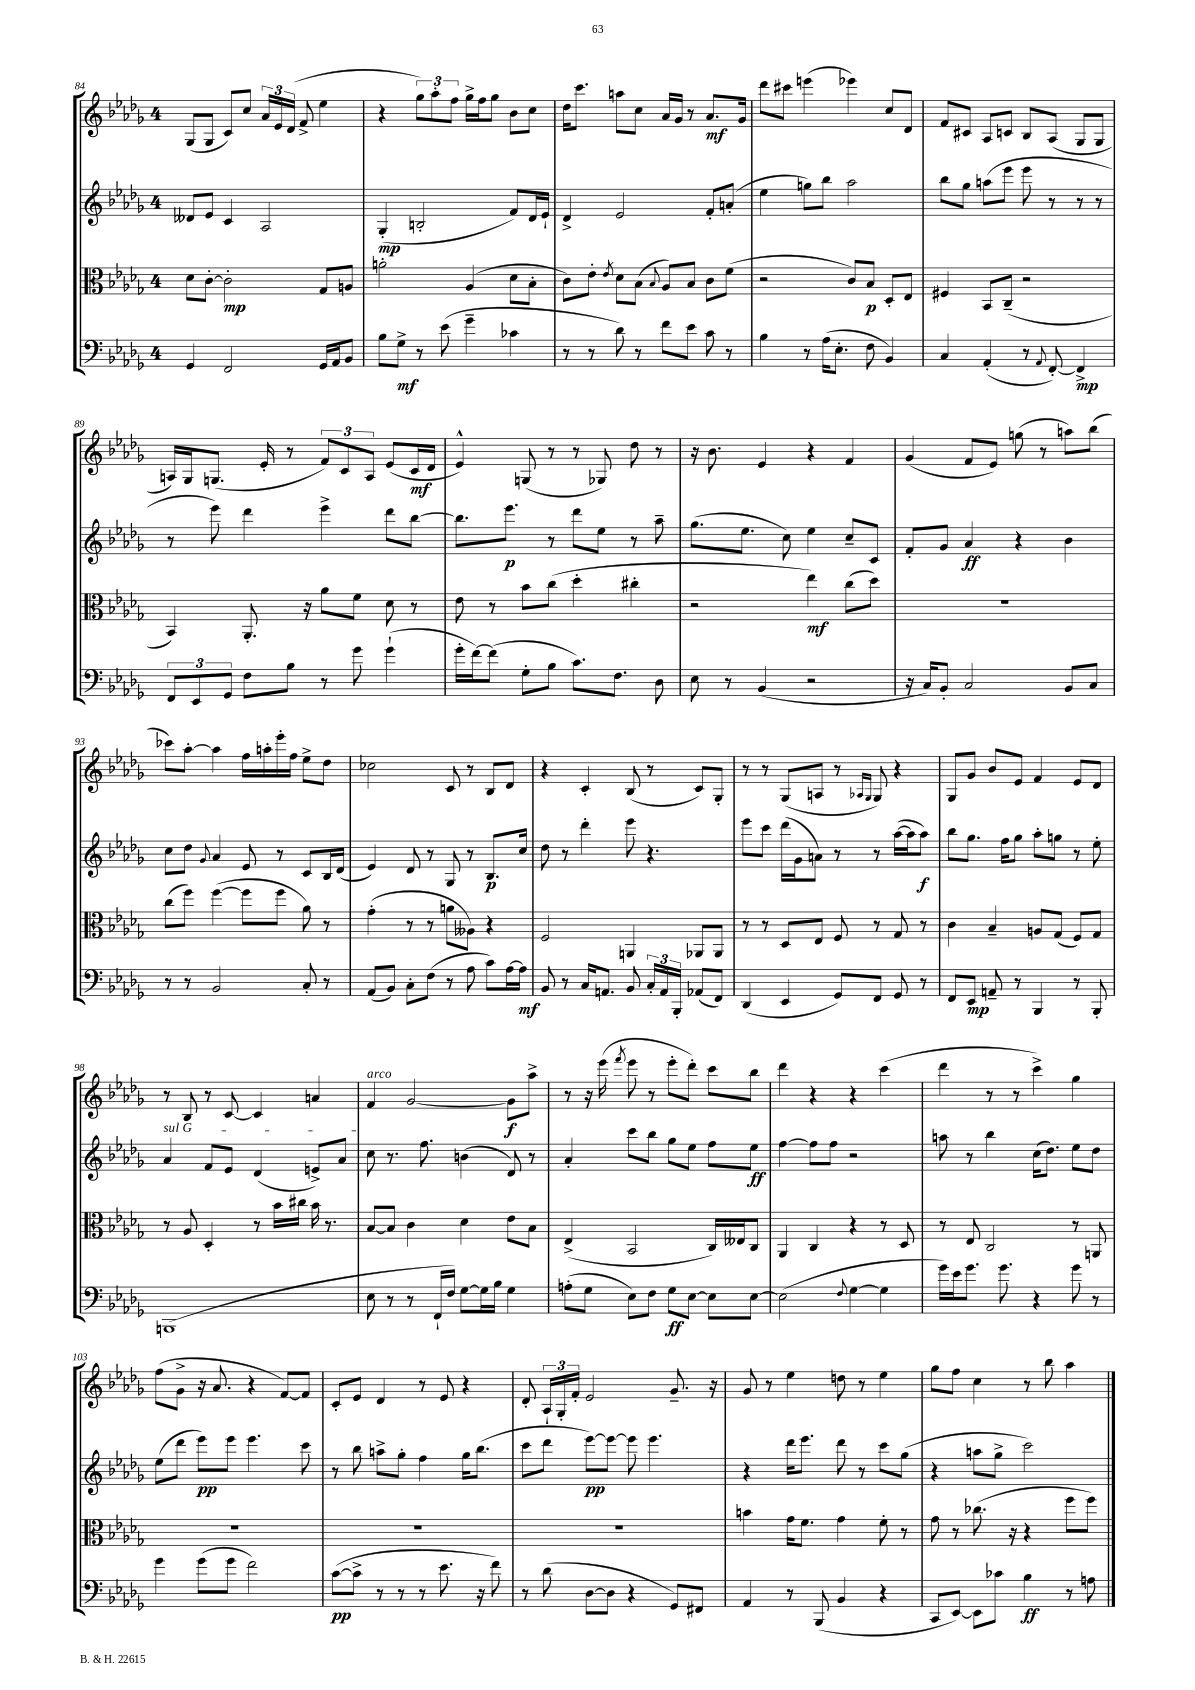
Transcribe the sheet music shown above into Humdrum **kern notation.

**kern	**kern	**kern	**kern
*staff4	*staff3	*staff2	*staff1
*clefF4	*clefC3	*clefG2	*clefG2
*k[b-e-a-d-g-]	*k[b-e-a-d-g-]	*k[b-e-a-d-g-]	*k[b-e-a-d-g-]
*M4/4	*M4/4	*M4/4	*M4/4
4GG-	8d-	8d--	(8G-
.	[8c'	8e-	8G-
2FF	2c']	4c	8c)
.	.	.	8cc
.	.	2A-	24a-
.	.	.	24e-
.	.	.	(24d-
.	.	.	8f^
16GG-	8G-	.	4ee-
16AA-	.	.	.
8BB-	8A	.	.
=	=	=	=
8B-	2a'	(4G-'	4r
8G-^	.	.	.
8r	.	2B'	12gg-)
.	.	.	12aa-'
(8e-	.	.	.
.	.	.	12ff
4g-~	(4A-	.	16gg-^
.	.	.	16ff
.	.	.	8gg-
4c-	8d-	8f)	8b-
.	8B-'	16d-	8cc
.	.	16e-`	.
=	=	=	=
8r	8c)	4d-^	16dd-
.	.	.	8.ccc
8r	8e-'	.	.
.	8qe-	.	.
8d-)	8d-	2e-	8aa
8r	(8B-	.	8cc
.	8qqB-	.	.
8f	8A-)	.	16a-
.	.	.	16g-
8e-	8B-	.	8r
8c	8c	8f'	8.a-
8r	(8f	(8a'	.
.	.	.	16g-
=	=	=	=
4B-	2r	4ee-	8ddd-
.	.	.	8ccc#
8r	.	8gg)	(4eee
(16A-	.	8bb-	.
8.E-'	.	.	.
.	8c)	2aa-	4eee-)
8F	8B-	.	.
4BB-)	8D-'	.	8cc
.	8E-	.	8d-
=	=	=	=
4C	4F#	8bb-	8f
.	.	8gg-	8c#
(4AA-'	8BB-	(8aa	8A-
.	(8C~	8eee-	8c
8r	2r	8eee-	8B-
8qqAA-	.	.	.
[8FF')	.	8r	(8A-
4FF^]	.	8r	8G-
.	.	8r	8G-
=	=	=	=
12FF	4BB-)	8r	16A)
.	.	.	16G-
12EE-	.	.	.
.	.	8eee-)	(8.G
12GG-	.	.	.
8F	8.AA-'	4ddd-	.
.	.	.	16e-'
8B-	.	.	8r
.	16r	.	.
8r	8a-	4eee-^	12f)
.	.	.	12c
8g-	8f	.	.
.	.	.	12A
(4g-`	8d-	8ddd-	(8e-
.	8r	[8bb-	16c
.	.	.	16d-
=	=	=	=
16g-'	8e-	8.bb-]	4e-^^)
[16f)	.	.	.
(8f]	8r	.	.
.	.	8.eee-	.
8G-'	8b-	.	(8G
8B-	(8cc	8r	8r
8.c)	4dd-'	8ddd-	8r
.	.	8ee-	8G-)
8.F	.	.	.
.	4cc#'	8r	8dd-
8D-	.	8aa-~	8r
=	=	=	=
8E-	2r	(8.gg-	16r
.	.	.	8.b-
8r	.	.	.
.	.	8.ee-	.
(4BB-	.	.	4e-
.	.	8cc)	.
2r	4ee-)	4ee-	4r
.	(8cc	8cc~	4f
.	8dd-)	8c	.
=	=	=	=
16r	1r	8f'	(4g-
16C)	.	.	.
8BB-'	.	8g-	.
2C	.	4a-	8f
.	.	.	8e-)
.	.	4r	(8gg
.	.	.	8r
8BB-	.	4b-	8aa)
8C	.	.	(8bb-
=	=	=	=
8r	(8cc	8cc	8ccc-)
8r	8ff)	8dd-	[8aa-'
.	.	8qqg-	.
2BB-	([4ff	4a-	4aa-]
.	8ff]	8e-	16ff
.	.	.	16aa'
.	8ff	8r	16eee-'
.	.	.	16ff
8C'	8a-)	8c	8ee-^
8r	8r	16B-	8dd-
.	.	(16d-	.
=	=	=	=
(8AA-	(4g-'	4e-)	2cc-
8BB-)	.	.	.
8C'	8r	8d-	.
(8F	8r	8r	.
8r	8a	8G-	8c
8A-	8A--)	8r	8r
8c)	4r	8.B-	8B-
[16A-	.	.	8d-
16A-]	.	16cc	.
=	=	=	=
8BB-	2F	8dd-	4r
8r	.	8r	.
16C	.	4ddd-'	4c'
8.AA	.	.	.
8BB-	4AA	8eee-	(8B-
24C'	.	4.r	8r
24AA	.	.	.
24BBB-'	.	.	.
(8AA-	8AA-	.	8c)
8FF)	8AA-	.	8G-'
=	=	=	=
(4DD-	8r	8eee-	8r
.	8r	8ccc	8r
4EE-	8D-	(16ddd-	(8G-
.	.	16g-	.
.	8E-	8a)	8A
8GG-)	8F	8r	8r
.	.	.	16qqA-
.	.	.	16qqG-
8FF	8r	8r	8G-)
8GG-	8G-	([16aa-	4r
.	.	16aa-]	.
8r	8r	8aa-)	.
=	=	=	=
8FF	4c	8bb-	8G-
8EE-	.	8.gg-	8g-
8AA~	4B-~	.	8b-
.	.	16ff	.
8r	.	8gg-	8e-
4BBB-	8A	8aa-'	4f
.	(8G-	8gg	.
8r	8F)	8r	8e-
8BBB-'	8G-	8ee-'	8d-
=	=	=	=
(1BBB	8r	4a-	8r
.	8A-	.	8B-
.	4D-'	8f	8r
.	.	8e-	[8c
.	8r	(4d-	4c]
.	16b-	.	.
.	16cc#	.	.
.	16b-	8e^)	4a
.	8.r	.	.
.	.	8a-	.
=	=	=	=
8E-	[8B-	8cc	4f
8r	8B-]	8.r	.
8r	4c	.	[2g-
.	.	8.ff	.
16FF`	.	.	.
16F)	.	.	.
[8G-	4d-	(4b	.
16G-]	.	.	.
16B-	.	.	.
4G-	8e-	8d-)	8g-]
.	8B-	8r	8aa-^
=	=	=	=
(8A'	(4E-^	4a-'	8r
8G-	.	.	16r
.	.	.	(16eee-
.	.	.	8qfff
8E-)	2BB-	8ccc	8eee-
8F	.	8bb-	8r
8G-	.	8gg-	8eee-'
[8E-	.	8ee-	8ddd-')
8E-]	16C)	8ff	8ccc
.	16E--	.	.
[8E-	8C	8ee-	8bb-
=	=	=	=
(2E-]	4AA-	[4ff	4ddd-
.	4C	8ff]	4r
.	.	8ff	.
8qqF	.	.	.
[4G-	4r	2r	4r
4G-]	8r	.	(4ccc
.	8D-	.	.
=	=	=	=
16g-)	8r	8aa	4ddd-
16e-	.	.	.
8.g-	8E-	8r	.
.	2C	4bb-	8r
8.g-	.	.	.
.	.	.	8r
4r	.	(16cc	4ccc^)
.	.	8.dd-)	.
8g-	8r	8ee-	4gg-
8r	8AA	8dd-	.
=	=	=	=
4g-	1r	(8ee-	(8ff
.	.	8ddd-	8g-^
(8g-	.	8eee-)	16r
.	.	.	8.a-
8g-	.	8eee-	.
2f)	.	4.eee-	4r
.	.	.	[8f)
.	.	8ccc	8f]
=	=	=	=
([8c	1r	8r	8c'
8c^]	.	8bb-	8e-
8r	.	8aa^	4d-
8r	.	8gg-'	.
8r	.	4ff	8r
8.e-	.	.	8e-
.	.	16gg-	4r
16r	.	(8.bb-	.
8f)	.	.	.
=	=	=	=
8r	1r	8ccc	8d-'
(8d-	.	8ddd-	24A-`
.	.	.	24G-'
.	.	.	24f'
[8D-	.	[8eee-)	2e-
8D-]	.	8eee-_	.
4r	.	8eee-]	.
.	.	4.eee-	.
8GG-)	.	.	8.g-~
8FF#	.	.	.
.	.	.	16r
=	=	=	=
4AA-	4b	4r	8g-
.	.	.	8r
8r	16g-	16ddd-	4ee-
.	8.f	8.eee-	.
(8BBB-	.	.	.
4BB-	4g-	8ddd-	8dd
.	.	8r	8r
4r	8f'	8ccc	4ee-
.	8r	(8gg-	.
=	=	=	=
8CC	8g-	4r	8gg-
[8EE-)	8r	.	8ff
8EE-]	(8.cc-	8aa	4cc
8c-	.	8gg-^	.
.	16r	.	.
4B-	4r	2ccc)	8r
.	.	.	8bb-
8r	8ff	.	4aa-
8A	8ff)	.	.
==	==	==	==
*-	*-	*-	*-
